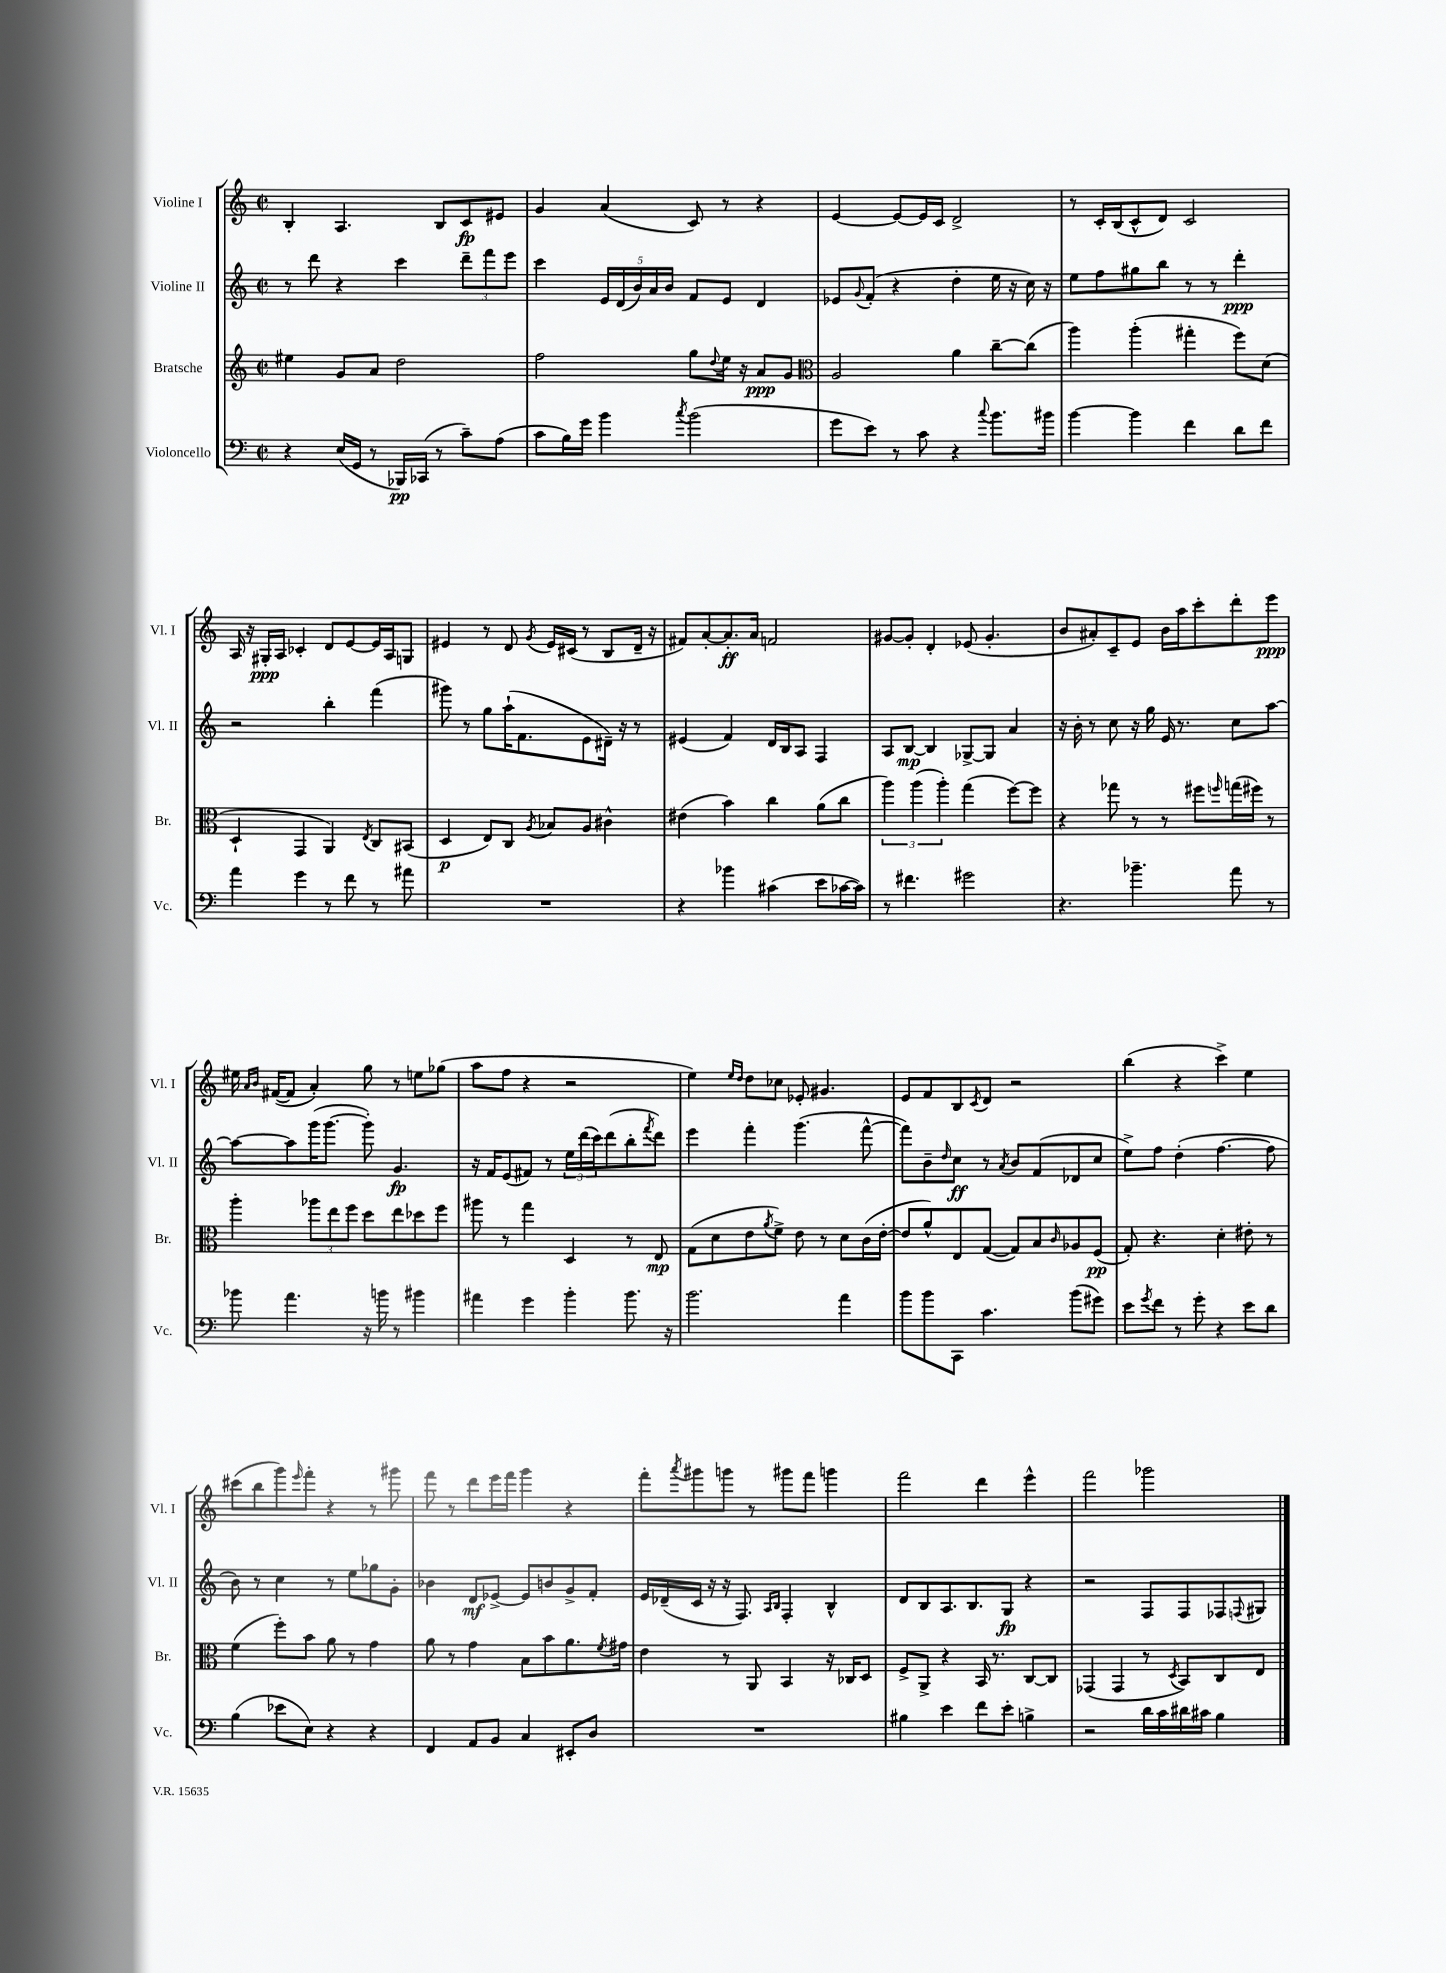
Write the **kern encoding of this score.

**kern	**kern	**kern	**kern
*staff4	*staff3	*staff2	*staff1
*clefF4	*clefG2	*clefG2	*clefG2
*k[]	*k[]	*k[]	*k[]
*M2/2	*M2/2	*M2/2	*M2/2
*met(c|)	*met(c|)	*met(c|)	*met(c|)
4r	4ee#	8r	4B'
.	.	8ddd	.
(16E	8g	4r	4.A
16GG	.	.	.
8r	8a	.	.
16BBB-)	2dd	4ccc	.
(16CC-	.	.	.
8r	.	.	8B
8c~)	.	12ddd~	8c
.	.	12fff	.
(8A	.	.	8e#
.	.	12eee	.
=	=	=	=
8c	2ff	4ccc	4g
16B)	.	.	.
16g	.	.	.
4b	.	20e	(4a
.	.	(20d	.
.	.	20b)	.
.	.	20a	.
.	.	20b	.
8qcc	.	.	.
(2b	8gg	8f	8c)
.	8qqdd	.	.
.	16ee	8e	8r
.	16r	.	.
.	8a	4d	4r
.	8g	.	.
=	=	=	=
*	*clefC3	*	*
8g	2A	8e-	[4e
.	.	8qqg	.
8e)	.	(8f'	.
8r	.	4r	8e_
8c	.	.	16e]
.	.	.	16c
4r	4a	4dd'	2d^
8qqcc	.	.	.
8.b	[8cc~	16ee	.
.	.	16r	.
.	(8cc]	16cc)	.
16b#	.	16r	.
=	=	=	=
[4b	4aa)	8ee	8r
.	.	8ff	16c'
.	.	.	(16B
4b]	(4aa'	8gg#	8c^^
.	.	8bb	8d)
4f	4gg#'	8r	2c
.	.	8r	.
8d	8ff)	4ddd'	.
8f	(8d	.	.
=	=	=	=
4a	4D`	2r	16A
.	.	.	16r
.	.	.	16G#'
.	.	.	16A
4g	4GG	.	4c-'
8r	4AA)	4bb'	8d
8f	.	.	[8e
.	8qE	.	.
8r	8C	(4fff	16e]
.	.	.	16A
8a#	(8BB#	.	8G
=	=	=	=
1r	4D	8ggg#)	4e#
.	.	8r	.
.	8E)	8gg	8r
.	8C	(16aa`	8d
.	.	8.f	.
.	8qA	.	8qg
.	8B-	.	16e#
.	.	.	(16c#
.	8A	8e	8r
.	4c#^^	16d#~)	8B
.	.	16r	.
.	.	8r	16d~
.	.	.	16r
=	=	=	=
4r	(4e#	(4e#	8f#)
.	.	.	[8a'
4b-	4b)	4f)	8.a']
.	.	.	16a
(4c#	4cc	16d	2f
.	.	16B	.
.	.	8A	.
8e	(8a	4F	.
[16c-	8cc	.	.
16c-])	.	.	.
=	=	=	=
8r	6aa)	8A	[8g#
4.f#	.	[8B	8g#']
.	(6aa	.	.
.	.	4B]	4d'
.	6aa')	.	.
2g#	(4gg	[8G-^	(8e-
.	.	8G-]	4.g#'
.	[8ff)	4a	.
.	8ff]	.	.
=	=	=	=
4.r	4r	16r	8b
.	.	16b'	.
.	.	8r	8a#')
.	8gg-	8cc	8c~
4.b-~	8r	16r	8e
.	.	16gg	.
.	8r	16e	16b
.	.	8.r	16aa
.	8ff#	.	8ccc'
.	16qqff	.	.
8a	(16gg	8cc	8ddd'
.	16ff#)	.	.
8r	8r	[8aa	8eee
=	=	=	=
8b-	4aa'	8aa_	16ee#
.	.	.	16qqa
.	.	.	16qqb
.	.	.	([16f#
4.a	.	8aa]	8f#]
.	12aa-	(16ggg	4a')
.	.	[8.ggg	.
.	12ee	.	.
.	12ff	.	.
16r	8dd	8ggg'])	8gg
16b	.	.	.
8r	8ee	4.g	8r
4b#	8dd-	.	8ee
.	8ff	.	(8gg-
=	=	=	=
4a#	8aa#	16r	8aa
.	.	16f	.
.	8r	(8e	8ff
4g	4gg	8f#)	4r
.	.	8r	.
4b'	4D	24ee	2r
.	.	(24ddd	.
.	.	24ccc)	.
.	.	(8ddd	.
8.b	8r	8bb'	.
.	.	8qfff	.
.	8E	8ddd)	.
16r	.	.	.
=	=	=	=
2.b	(8G	4eee	4ee)
.	8d	.	.
.	.	.	16qqee
.	.	.	16qqdd
.	8e	4fff'	8dd
.	8qa	.	.
.	8f^)	.	8cc-
.	8e	(4.ggg	8e-'
.	8r	.	4.g#
4a	8d	.	.
.	(16c	[8fff^^	.
.	[16e'	.	.
=	=	=	=
8b	8e]	8fff])	8e
8b	8a^^)	8b~	8f
.	.	16qqdd	.
8CC	8E	8cc	8B
.	.	.	8qc
4.c	([8G	8r	8d
.	.	8qa	.
.	8G])	8b	2r
.	8B	(8f	.
.	16qqc	.	.
(8b	8A-	8d-	.
8g#)	(8F	8cc	.
=	=	=	=
8e	8G')	8ee^)	(4bb
8qg	.	.	.
8f	4.r	8ff	.
8r	.	(4dd'	4r
8g'	.	.	.
4r	4d'	[4.ff	4ccc^)
8e	8e#'	.	4ee
8d	8r	8ff]	.
=	=	=	=
(4B	(4f	8b)	(8ccc#
.	.	8r	8bb
8e-	8ff')	4cc	8ggg)
.	.	.	16qqeee
8E)	8b	.	8fff'
4r	8a	8r	4r
.	8r	8ee	.
4r	4g	8gg-	8r
.	.	8g'	8ggg#
=	=	=	=
4FF	8a	4b-	8fff
.	8r	.	8r
8AA	4g	8d	8ddd
8BB	.	[8e-^	16eee
.	.	.	16fff
4C	8B	8e-]	4ggg
.	8b	8b	.
8EE#'	8.a	8g^	4r
8D	.	8f'	.
.	8qf	.	.
.	16g#	.	.
=	=	=	=
1r	4e	16e	8fff'
.	.	(16d-~	.
.	.	.	8qaaa
.	.	16c	8ggg#
.	.	16r	.
.	8r	16r	8ggg
.	.	8.F)	.
.	8AA	.	8r
.	.	16qqA	.
.	.	16qqB	.
.	4BB	4F'	8ggg#
.	.	.	8fff
.	16r	4B^^	4ggg
.	16C-	.	.
.	8D	.	.
=	=	=	=
4B#	8F^	8d	2fff
.	8AA^	8B	.
4e	4r	8.A	.
.	.	8.B	.
8f	16BB	.	4ddd
.	8.r	.	.
8e'	.	8G	.
4B^	[8C	4r	4eee^^
.	8C]	.	.
=	=	=	=
2r	(4GG-	2r	2fff
.	4GG-	.	.
16d	8r	8F	2ggg-
16c	.	.	.
.	8qD	.	.
16d#	8BB)	8F	.
16c#	.	.	.
4B	8C	8F-	.
.	.	8qqF	.
.	8E	8G#	.
==	==	==	==
*-	*-	*-	*-
